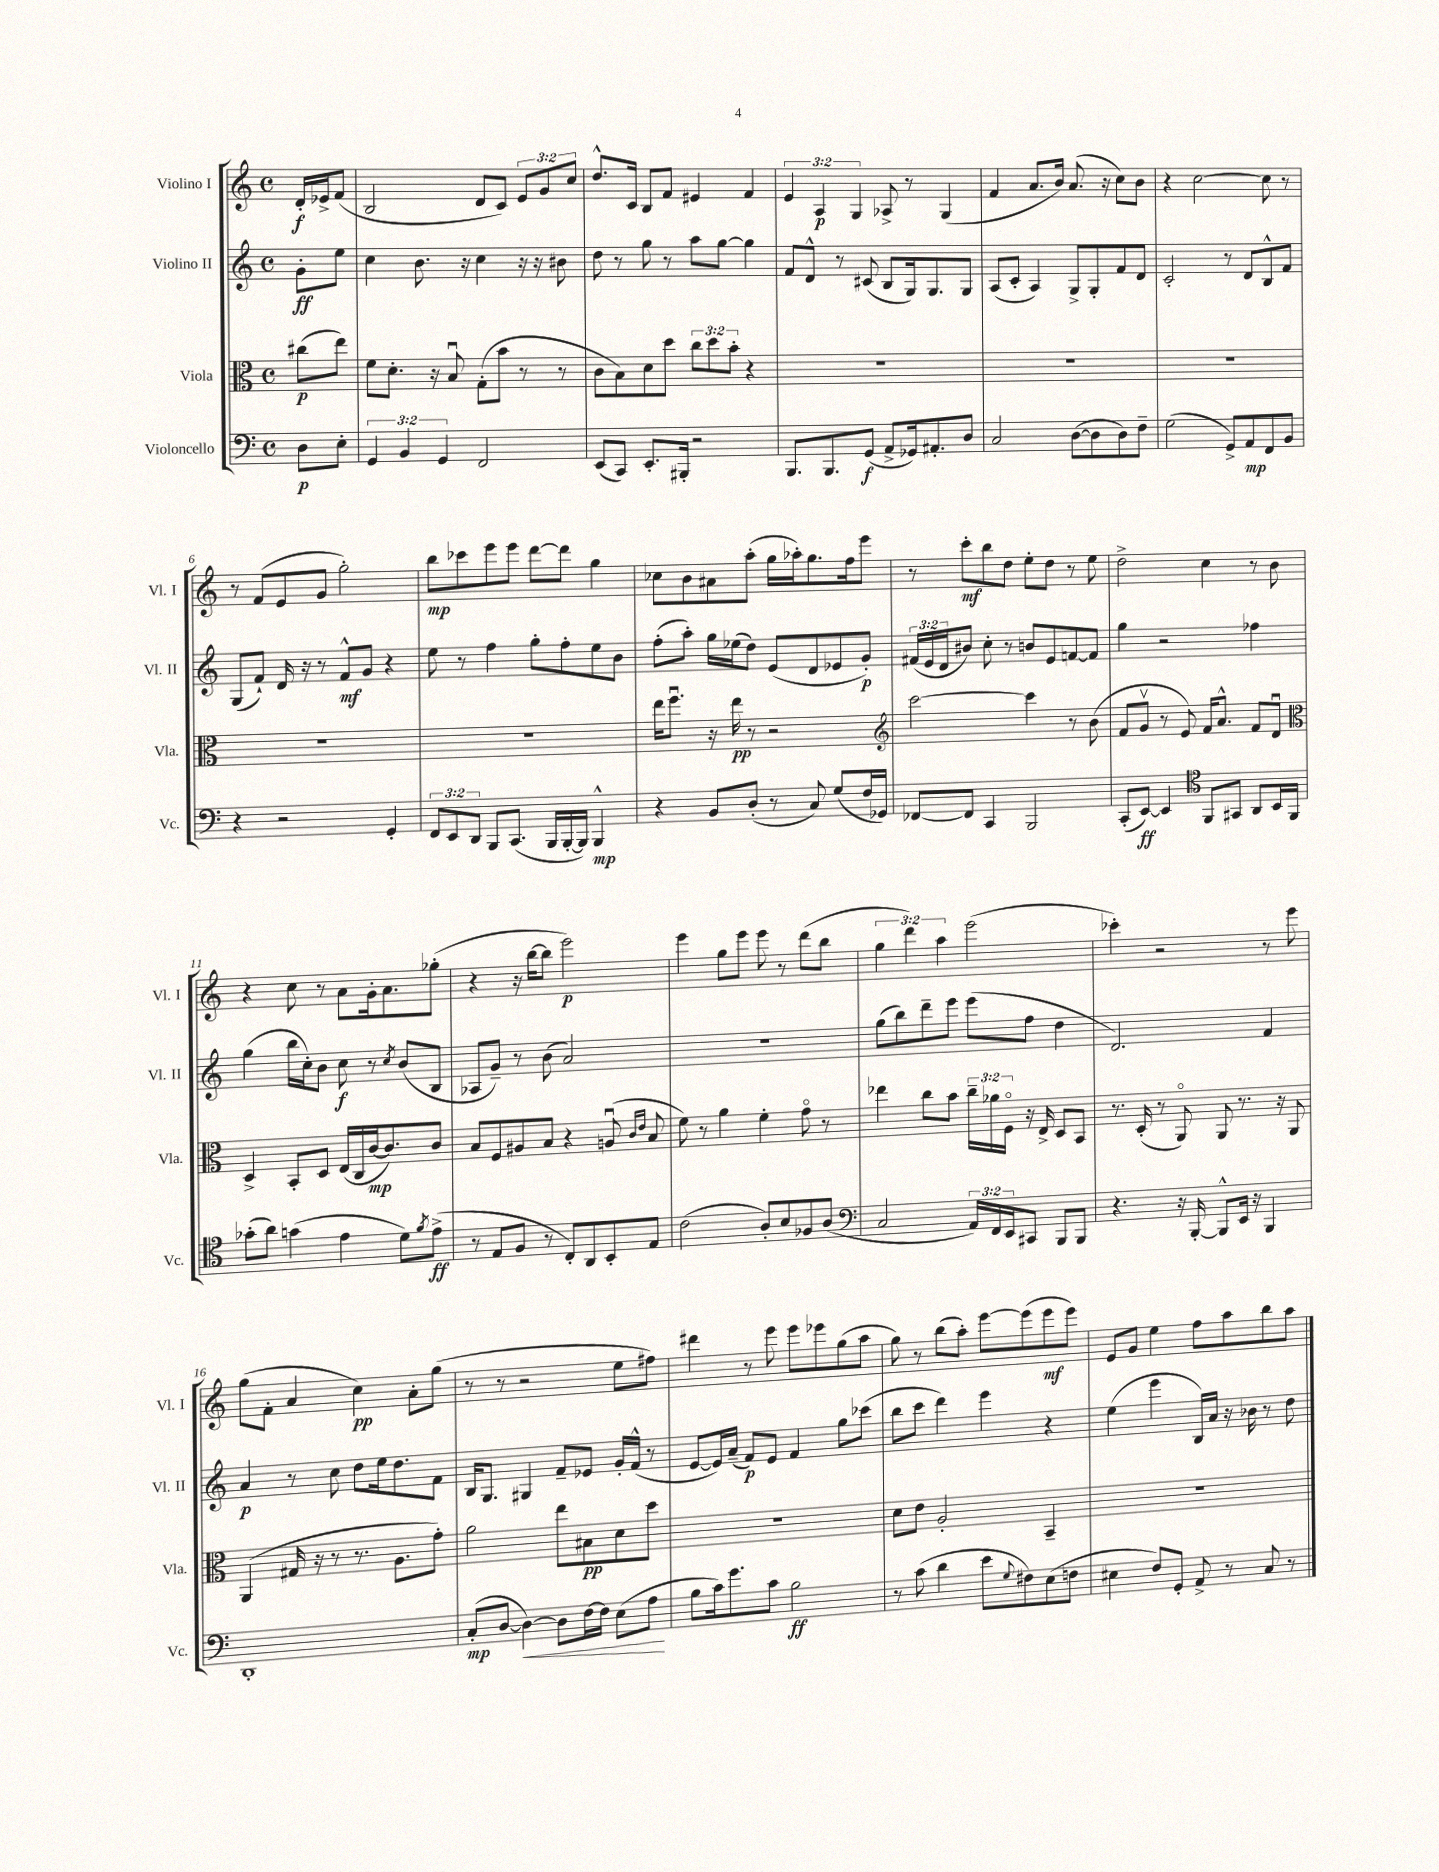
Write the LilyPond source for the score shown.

<<
\new StaffGroup <<
\new Staff = "s0" \with { instrumentName = "Violino I" shortInstrumentName = "Vl. I" } {
    \clef treble \key c \major \defaultTimeSignature \time 4/4 \override Staff.TupletNumber.text = #tuplet-number::calc-fraction-text \partial 4
    d'16-.\f ees'16-> f'8( |
    b2 d'8 c'8) \tuplet 3/2 { e'8 g'8 c''8 } |
    d''8.-^ c'16 b8 f'8 eis'4 f'4 |
    \tuplet 3/2 { e'4 a4\p g4 } aes8-> r8 g4( |
    f'4 a'8. b'16) a'8.( r16 c''8) b'8 |
    r4 c''2~ c''8 r8 |
    r8 f'8( e'8 g'8 g''2-.) |
    b''8\mp ces'''8 e'''8 e'''8 d'''8~ d'''8 g''4 |
    ces''8 b'8 ais'8 a''8-.( g''16 aes''16-.) g''8. f''16 e'''8 |
    r8 c'''8-.\mf b''8 d''8 e''8-. d''8 r8 e''8 |
    d''2-> c''4 r8 b'8 |
    r4 c''8 r8 a'8 g'16-. a'8. ges''8-.( |
    r4 r16 b''16~ b''8 e'''2\p) |
    e'''4 g''8 e'''8 e'''8 r8 d'''8( b''8 |
    \tuplet 3/2 { g''4 d'''4) a''4 } e'''2( |
    ces'''4-.) r2 r8 e'''8 |
    g''8( f'8-. a'4 c''4\pp) a'8-. g''8( |
    r8 r8 r2 e''8 fis''8) |
    dis'''4 r8 e'''8 e'''8 ees'''8 g''8( a''8 |
    g''8) r8 b''8( a''8-.) e'''8~ e'''8( e'''8\mf e'''8) |
    e'8 g'8 e''4 f''8 a''8 b''8 a''8 \bar "|." |
}
\new Staff = "s1" \with { instrumentName = "Violino II" shortInstrumentName = "Vl. II" } {
    \clef treble \key c \major \defaultTimeSignature \time 4/4 \override Staff.TupletNumber.text = #tuplet-number::calc-fraction-text \partial 4
    g'8-.\ff e''8 |
    c''4 b'8. r16 c''4 r16 r16 bis'8 |
    d''8 r8 g''8 r8 a''8 g''8~ g''4 |
    f'8 d'8-^ r8 cis'8( b8 g16) g8. g8 |
    a8( c'8-. a4) g8-> g8-. f'8 d'8 |
    c'2-. r8 d'8 b8-^ f'8 |
    g8( f'8-!) d'16 r16 r8 f'8-^\mf g'8 r4 |
    e''8 r8 f''4 g''8-. f''8-. e''8 b'8 |
    f''8-.( a''8-.) g''16 ees''16( d''8) e'8( d'8 ees'8 g'8-.\p) |
    \tuplet 3/2 { fis'16( e'16 d'16 } bis'8) c''8-. r8 b'8 e'8 f'8~ f'8 |
    g''4 r2 fes''4 |
    g''4( b''16 c''16-.) b'8 c''8\f r8 \acciaccatura { c''8 } b'8( b8 |
    aes8 g'8--) r8 b'8( a'2) |
    R1 |
    g''8( b''8) d'''8-- e'''8 e'''8( f''8 d''4 |
    d'2.) f'4 |
    a'4\p r8 c''8 d''8 e''16 d''8. f'8 |
    b16 g8. gis4 f'8-- ees'8 g'16-. f'16-^( r8 |
    e'8~ e'16) a'16--( f'8\p) e'8 f'4 g''8 ces'''8( |
    b''8 c'''8 d'''4) e'''4 r4 |
    e''4( e'''4 b16) a'16 r16 bes'16 r8 d''8 \bar "|." |
}
\new Staff = "s2" \with { instrumentName = "Viola" shortInstrumentName = "Vla." } {
    \clef alto \key c \major \defaultTimeSignature \time 4/4 \override Staff.TupletNumber.text = #tuplet-number::calc-fraction-text \partial 4
    cis''8\p( e''8) |
    f'8 d'8.-. r16 b8\downbow g8-.( b'8 r8 r8 |
    c'8 b8) d'8 d''8 \tuplet 3/2 { c''8 d''8 b'8-. } r4 |
    R1 |
    R1 |
    R1 |
    R1 |
    R1 |
    e''16 f''8.\downbow r16 e''16\pp r8 r2 |
    \clef treble c'''2~ c'''4 r8 b'8( |
    f'8 g'8\upbow r8 e'8) f'16 a'8.-^ f'8 d'8\downbow |
    \clef alto d4-> b,8-. d8 e16( c16 c'16~\mp c'8.) c'8 |
    b8 f8 ais8 b8 r4 a8\downbow( \grace { c'16 e'16 } b8 |
    f'8) r8 a'4 f'4-. g'8\flageolet r8 |
    ees''4 c''8 b'8 \tuplet 3/2 { c''16-- aes'16 f16\flageolet } r16 e16-> d8 b,8 |
    r8. d16-.( r8 a,8\flageolet) a,8 r8. r16 a,8 |
    a,4( gis16 r16 r8 r8. a8. g'8-.) |
    a'2 e''8 bis8\pp d'8 d''8 |
    R1 |
    d'8 e'8 a2-. b,4-- |
    r1 \bar "|." |
}
\new Staff = "s3" \with { instrumentName = "Violoncello" shortInstrumentName = "Vc." } {
    \clef bass \key c \major \defaultTimeSignature \time 4/4 \override Staff.TupletNumber.text = #tuplet-number::calc-fraction-text \partial 4
    d8\p e8-. |
    \tuplet 3/2 { g,4 b,4 g,4 } f,2 |
    e,8( c,8) e,8.-. bis,,16-. r2 |
    b,,8. b,,8. g,8\f( a,8-> ges,16) ais,8.-. d8 |
    c2 d8~( d8 d8) f8-- |
    g2( g,8->) a,8\mp f,8 b,8 |
    r4 r2 g,4-. |
    \tuplet 3/2 { f,8 e,8 d,8 } b,,8 c,8.( b,,16 b,,16~-. b,,16) b,,4-^\mp |
    r4 b,8 d8-.( r8 c8) g8( f16 ges,16) |
    fes,8~ fes,8 c,4 b,,2 |
    c,8-.( e,8~\ff) e,4 \clef tenor f,8 gis,8 a,8 b,16 f,16 |
    ges'8-.( a'8) g'4( e'4 d'8) \acciaccatura { f'8 } e'8->\ff( |
    r8 e8 f8 r8 c8-.) a,8 b,8-. e8 |
    c'2( a8-.) b8 fes8 a8( |
    \clef bass c2 \tuplet 3/2 { a,16) f,16 e,16 } cis,8 b,,8 b,,8 |
    r4. r16 b,,16~-. b,,8-^ e,16 r16 b,,4 |
    d,1-. |
    c8-.\mp( d8~ d4~\<) d8 f16~ f16 e8( a8\! |
    b8 c'16) g'8. c'8 b2\ff |
    r8 c'8( d'4 e'8 \appoggiatura { g8 } fis8) e8( f8 |
    eis4 f8) g,8-. a,8-> r8 c8 r8 \bar "|." |
}
>>
>>
